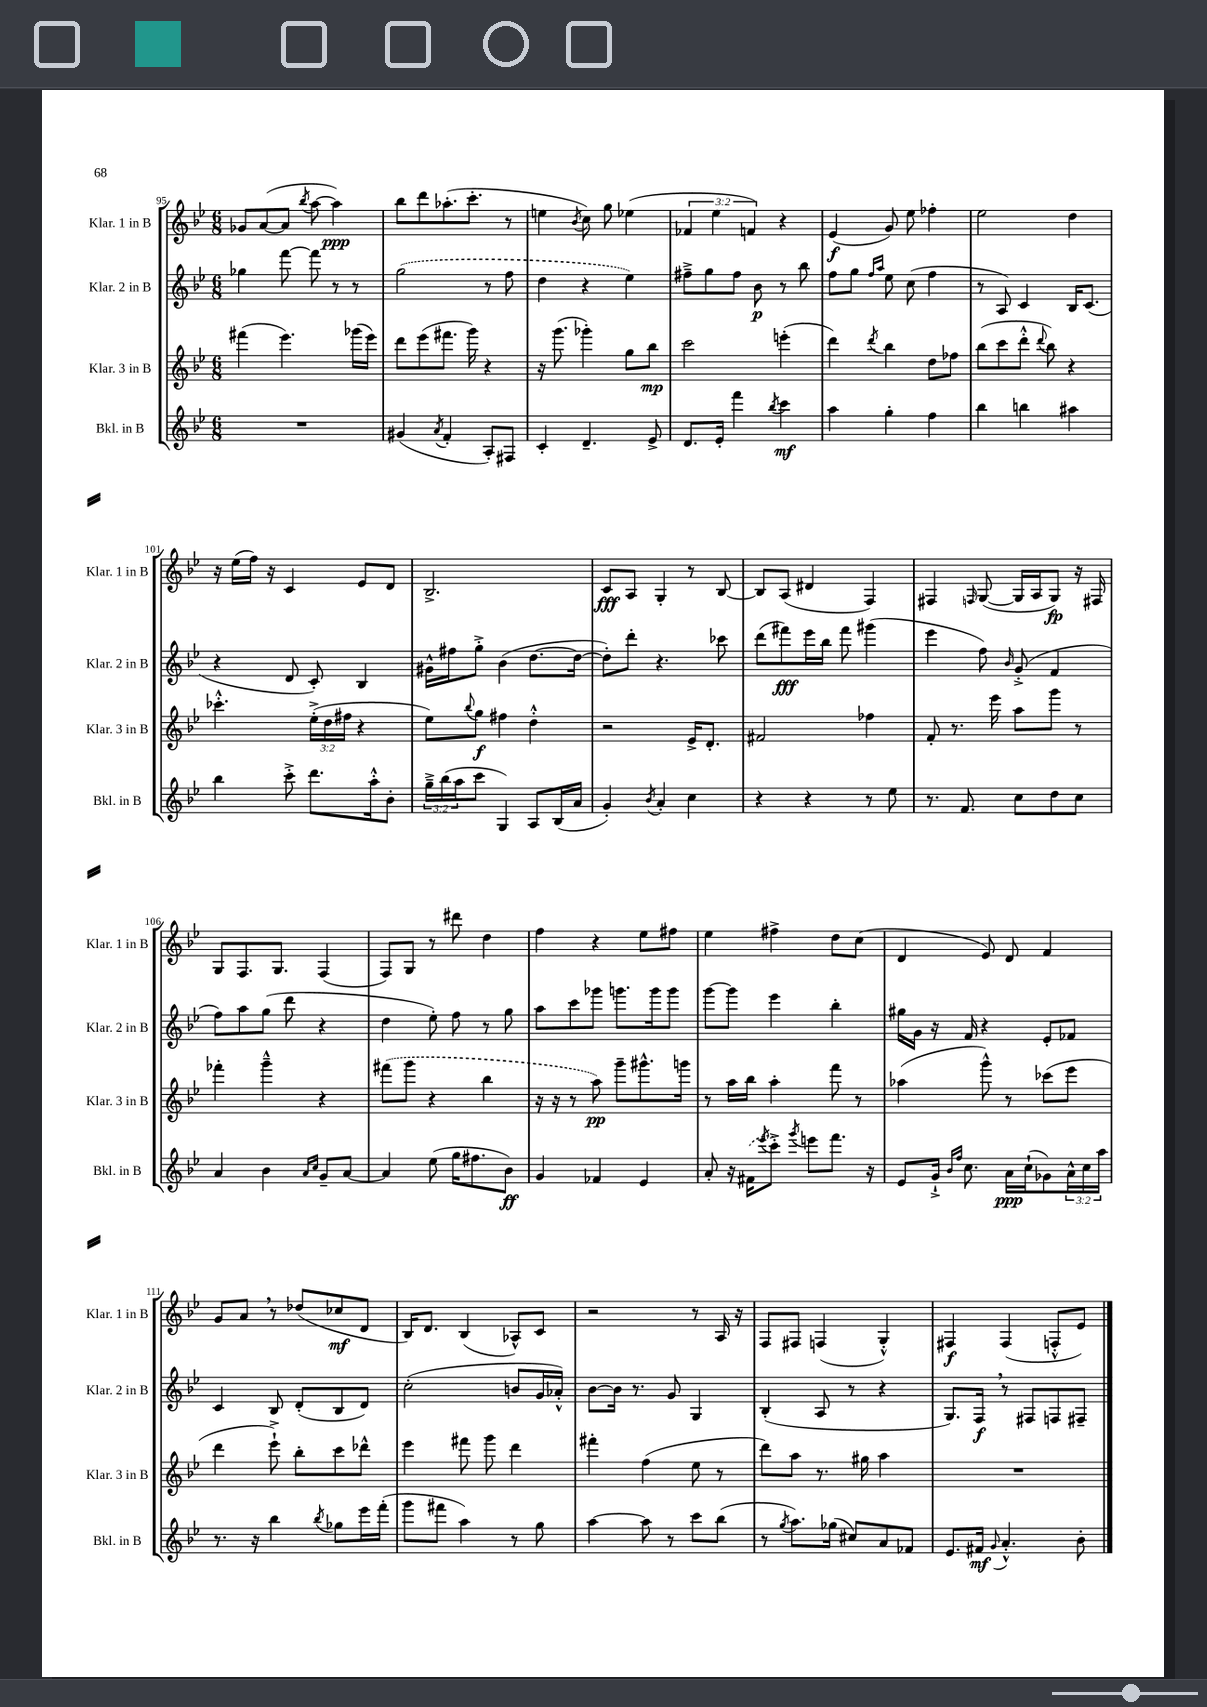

**kern	**kern	**kern	**kern
*staff4	*staff3	*staff2	*staff1
*clefG2	*clefG2	*clefG2	*clefG2
*k[b-e-]	*k[b-e-]	*k[b-e-]	*k[b-e-]
*M6/8	*M6/8	*M6/8	*M6/8
2.r	(4fff#	4gg-	8g-
.	.	.	([8a
.	4.eee-)	[8fff	8a]
.	.	.	8qbb-
.	.	8fff]	[8aa
.	.	8r	4aa])
.	(16ggg-	8r	.
.	16eee-)	.	.
=	=	=	=
(4g#	8ddd	(2gg	8bb-
.	(8eee-	.	8ddd
8qa	.	.	.
4f'	8.fff#	.	(8.aa-'
.	16ggg)	.	8.ccc'
8A')	4r	8r	.
8F#	.	8ff	8r
=	=	=	=
4c'	16r	4dd	4ee
.	(8.ggg	.	.
.	.	.	8qb-
4.d~	4ggg-')	4r	8cc)
.	.	.	8gg
.	8gg	4ee-)	(4ee-
8e-^	8bb-	.	.
=	=	=	=
8.d	2ccc	8ff#~^	6f-
.	.	8gg	.
.	.	.	6ee-
16e-'	.	.	.
4fff	.	8ff#	.
.	.	.	6f)
.	.	8b-	.
8qbb-	.	.	.
4ccc	(4eee'	8r	4r
.	.	8bb-	.
=	=	=	=
4aa	4ddd)	8ff	(4e-
.	.	8gg	.
.	.	16qqff	.
.	8qddd	16qqaa	.
4gg'	4bb-	8ee-	8g)
.	.	(8cc	8ee-
4ff	8dd	4ff	4ff-'
.	8ff-	.	.
=	=	=	=
4bb-	(8bb-	8r	2ee-
.	8ccc	8A)	.
4bb	8ddd'^^	4c	.
.	8qqddd	.	.
.	8bb-)	.	.
4aa#	4r	16B-	4dd
.	.	(8.c	.
=	=	=	=
4bb-	4.ccc-'^^	4r	16r
.	.	.	(16ee-
.	.	.	16ff)
.	.	.	16r
8ccc'^	.	8d	4c
8.ddd	(24ee-'^	8c')	.
.	24dd	.	.
.	24ff#	.	.
.	4r	4B-	8e-
16aa'^^	.	.	.
8b-'	.	.	8d
=	=	=	=
24gg~^	8ee-)	16g#^^	2.B-^
(24bb-	.	.	.
.	.	16ff#	.
24aa	.	.	.
.	8qqbb-	.	.
8ccc	8gg	8gg'^	.
4G)	4ff#	(4b-	.
8A	4dd'^^	[8.dd	.
(16B-	.	.	.
16a	.	16dd_	.
=	=	=	=
4g')	2r	8dd'])	8c
.	.	8ddd'	8A
8qb-	.	.	.
4a'	.	4.r	4G'
4cc	16e-^	.	8r
.	8.d'	.	.
.	.	8ccc-	[8B-
=	=	=	=
4r	2f#	(8ddd	8B-]
.	.	8fff#)	(8A
4r	.	16eee-	4d#
.	.	16bb-	.
.	.	8fff#	.
8r	4ff-	(4ggg#	4F)
8ee-	.	.	.
=	=	=	=
8.r	8f'	4eee-	4F#
.	8.r	.	.
8.f	.	.	.
.	.	.	16qqF
.	.	8ff)	([8G
.	16eee-	.	.
.	.	16qqb-	.
8cc	8aa	(8g'^	16G]
.	.	.	16A
8dd	8ggg	4f	8G)
8cc	8r	.	16r
.	.	.	16F#
=	=	=	=
4a	4fff-'	8ff)	8G
.	.	8aa	8.F
4b-	4ggg~^^	(8gg	.
.	.	.	8.G
.	.	8ddd	.
16qqa	.	.	.
16qqcc	.	.	.
8g~	4r	4r	(4F
[8a	.	.	.
=	=	=	=
4a]	(8fff#	4dd	8F)
.	8ggg	.	8G
(8ee-	4r	8ee-')	8r
16gg	.	8ff	8ddd#
8.ff#	.	.	.
.	4bb-	8r	4dd
8b-)	.	8gg	.
=	=	=	=
4g	16r	8aa	4ff
.	16r	.	.
.	8r	8ccc	.
4f-	8aa)	8ggg-	4r
.	8ggg~	8.ggg	.
4e-	8.ggg#^^	.	8ee-
.	.	16ggg	.
.	.	8ggg	8ff#
.	16ggg	.	.
=	=	=	=
8a'	8r	[8ggg	4ee-
16r	16aa	8ggg]	.
(16f#	16bb-	.	.
8qeee-	.	.	.
8ccc'^)	4aa'	4eee-	4ff#^
8qggg	.	.	.
8eee	.	.	.
8.fff	8fff	4bb-'	8dd
.	8r	.	(8cc
16r	.	.	.
=	=	=	=
8e-	(4aa-	16gg#	4d
.	.	16g	.
16g`^	.	16r	.
16qqb-	.	.	.
16qqff	.	.	.
8.cc	.	16f	.
.	8ggg^^)	4r	8e-)
16a	8r	.	8d
(16cc`	.	.	.
8g-)	(8ccc-	8e-'	4f
24a^^	8eee-	8f-	.
24cc	.	.	.
24aa	.	.	.
=	=	=	=
8.r	4ddd	4c	8g
.	.	.	8a
16r	.	.	.
4bb-	8eee-`^)	8B-	8r
.	8bb-'	(8d'	(8dd-
8qbb-	.	.	.
8gg-	8ccc	8B-	8cc-
16eee-	8ddd-^^	8d)	8d
(16fff'	.	.	.
=	=	=	=
8ggg	4eee-	(2cc'	16B-)
.	.	.	8.d
8fff#	.	.	.
4aa)	8fff#	.	(4B-
.	8ggg	.	.
8r	4ddd	8b	8A-^^)
8gg	.	16g	8c
.	.	16a-'^^)	.
=	=	=	=
[4aa	4fff#'	[8b-	2r
.	.	16b-]	.
.	.	8.r	.
8aa]	(4ff	.	.
8r	.	8g	.
8ccc	8ee-	4G	8r
(8bb-	8r	.	16A
.	.	.	16r
=	=	=	=
8r	8ddd)	(4B-'	8F
8qgg	.	.	.
8.aa)	8aa	.	8F#
.	8.r	8A	(4F
(16gg-	.	.	.
8cc#)	.	8r	.
.	16gg#	.	.
8a	4aa	4r	4G'^^)
8f-	.	.	.
=	=	=	=
8.e-	2.r	8.G)	4F#
16f#	.	16F	.
8qqg	.	.	.
4.a'^^	.	8r	(4F#
.	.	8F#	.
.	.	8F	8F'^^
8b-'	.	8F#~	8e-)
==	==	==	==
*-	*-	*-	*-
